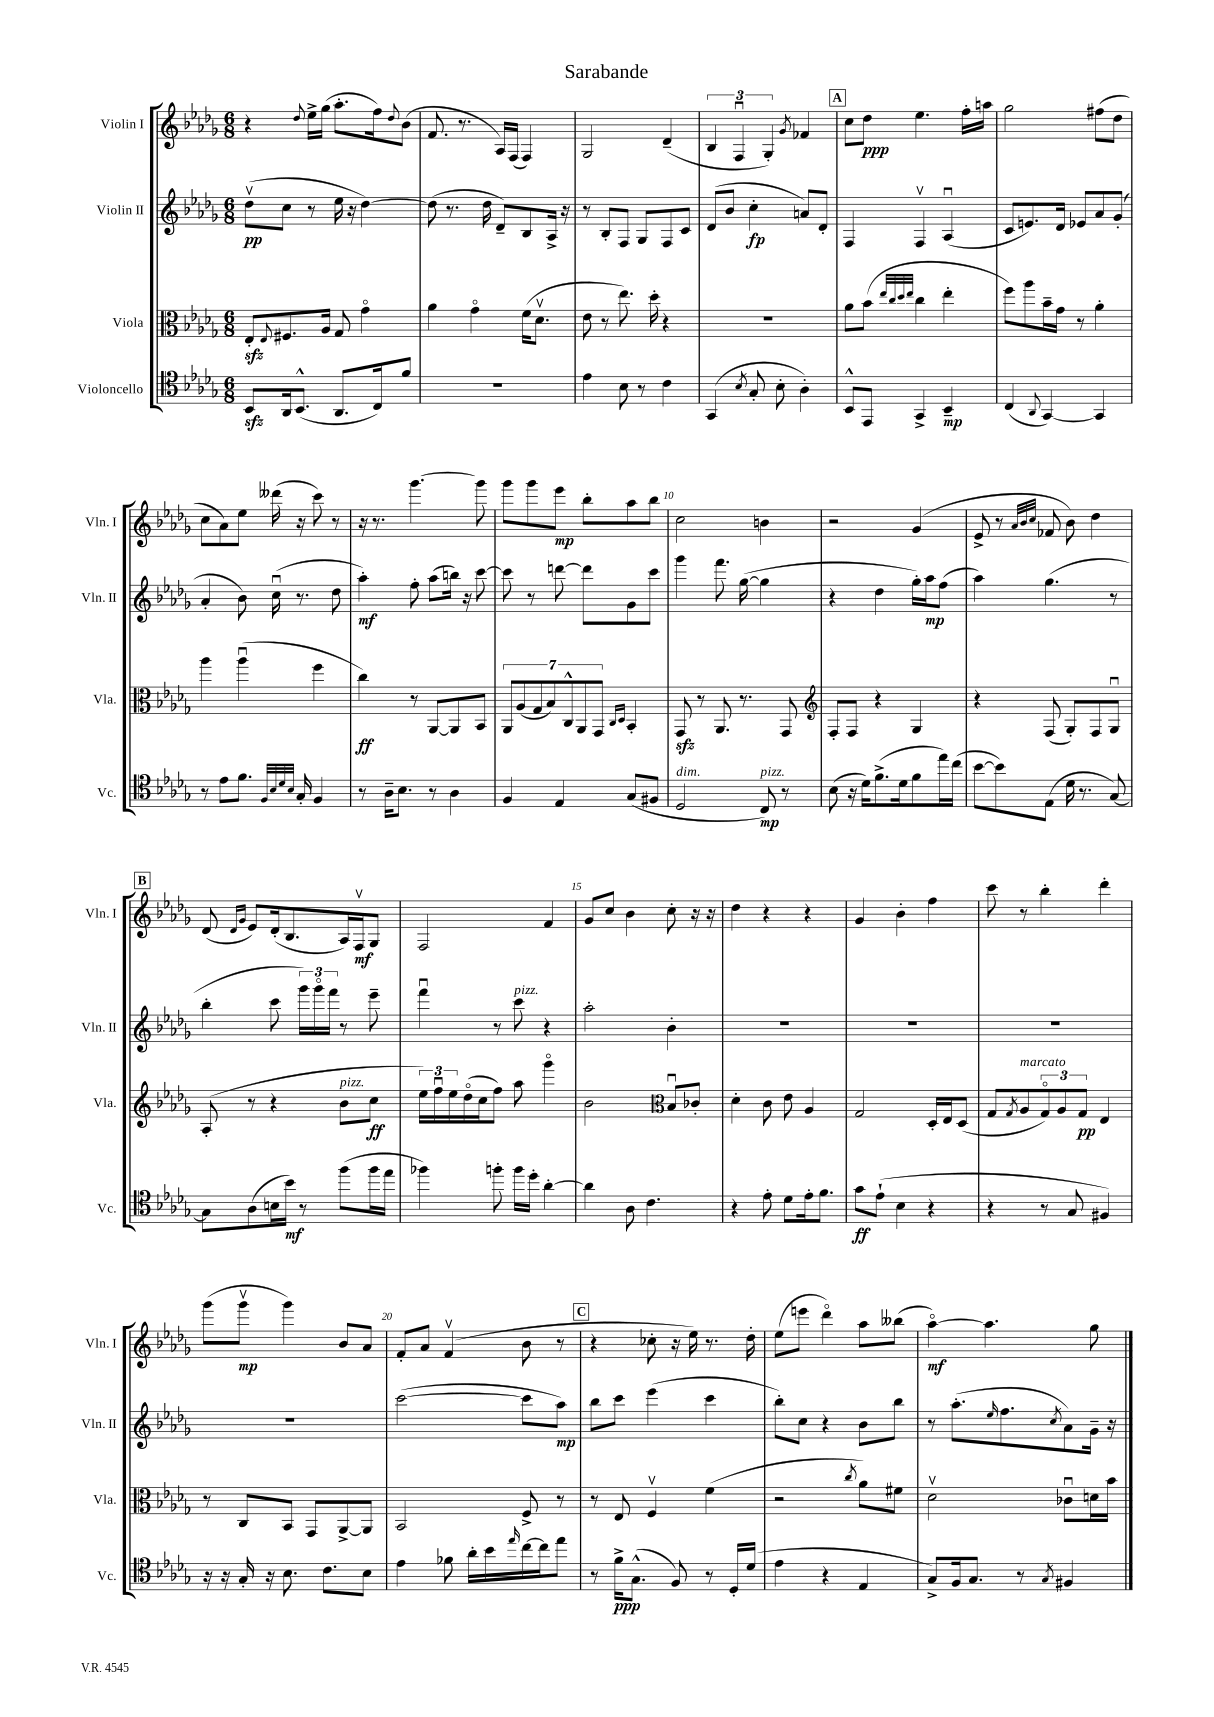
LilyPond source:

\header { title = "Sarabande" }
<<
\new StaffGroup <<
\new Staff = "s0" \with { instrumentName = "Violin I" shortInstrumentName = "Vln. I" } {
    \clef treble \key des \major \numericTimeSignature \time 6/8
    r4 \appoggiatura { des''8 } ees''16-> ges''16( aes''8.-. f''16) \appoggiatura { des''8 } bes'8( |
    f'8. r8. aes16) f16( f4) |
    ges2 des'4--( |
    \tuplet 3/2 { bes4 f4\downbow ges4-.) } \acciaccatura { ges'8 } fes'4 |
    \mark \markup { \box "A" } c''8 des''8\ppp ees''4. f''16-. a''16 |
    ges''2 fis''8( des''8 |
    c''8 aes'8) ees''8 deses'''16( r16 c'''8) r8 |
    r16 r8. ges'''4.~ ges'''8 |
    ges'''8 ges'''8 ees'''8\mp bes''8-. aes''8 bes''8 |
    c''2 b'4 |
    r2 ges'4( |
    ees'8-> r8 \grace { aes'32 bes'32 c''32 } fes'8 bes'8) des''4 |
    \mark \markup { \box "B" } des'8( \grace { des'16 ges'16 } ees'8) des'16-.( bes8. aes16) f16\upbow\mf ges8 |
    f2 f'4 |
    ges'8 c''8 bes'4 c''8-. r16 r16 |
    des''4 r4 r4 |
    ges'4 bes'4-. f''4 |
    c'''8 r8 bes''4-. des'''4-. |
    ges'''8( ges'''8\upbow\mp ges'''4) bes'8 aes'8 |
    f'8-. aes'8 f'4\upbow( bes'8 r8 |
    \mark \markup { \box "C" } r4 ces''8-. r16 ees''16) r8. des''16-. |
    ees''8( e'''8 des'''4\flageolet) aes''8 beses''8( |
    aes''4~\flageolet\mf) aes''4. ges''8 \bar "|." |
}
\new Staff = "s1" \with { instrumentName = "Violin II" shortInstrumentName = "Vln. II" } {
    \clef treble \key des \major \numericTimeSignature \time 6/8
    des''8\upbow\pp( c''8 r8 ees''16 r16 des''4~) |
    des''8( r8. des''16 des'8--) bes8 aes16-> r16 |
    r8 bes8-. f8 ges8 f8 c'8 |
    des'8( bes'8 c''4-.\fp a'8) des'8-. |
    \mark \markup { \box "A" } f4 f4\upbow aes4\downbow( |
    c'8 e'8.) des'16 ees'8 aes'8 ges'8-.( |
    aes'4-. bes'8) c''16\downbow( r8. des''8 |
    aes''4-.\mf) f''8-. aes''8( b''16) r16 c'''8~ |
    c'''8 r8 d'''8~ d'''8 ges'8 c'''8 |
    ges'''4 f'''8. ges''16~( ges''4 |
    r4 des''4 ges''16-.) aes''16\mp f''8( |
    aes''4) ges''4.( r8 |
    \mark \markup { \box "B" } bes''4-. c'''8 \tuplet 3/2 { ges'''16) ges'''16\flageolet f'''16 } r8 ees'''8-- |
    f'''4\downbow r8 c'''8^\markup { \italic "pizz." } r4 |
    aes''2-. bes'4-. |
    R2. |
    R2. |
    R2. |
    R2. |
    c'''2~( c'''8 aes''8\mp) |
    \mark \markup { \box "C" } bes''8 c'''8 ees'''4( c'''4 |
    bes''8-.) c''8 r4 bes'8 bes''8 |
    r8 aes''8.-.( \grace { ees''16 } f''8. \acciaccatura { c''8 } aes'8) ges'16-- r16 \bar "|." |
}
\new Staff = "s2" \with { instrumentName = "Viola" shortInstrumentName = "Vla." } {
    \clef alto \key des \major \numericTimeSignature \time 6/8
    ees8-.\sfz \appoggiatura { ees8 } fis8. aes16 ges8 ges'4\flageolet |
    aes'4 ges'4\flageolet f'16( des'8.\upbow |
    ees'8 r8 ees''8.) des''16-. r4 |
    R2. |
    \mark \markup { \box "A" } aes'8 bes'8( \grace { ees''32 c''32 des''32 ees''32 } c''4 ees''4-. |
    f''8) aes''8 bes'16-- ges'16 r8 aes'4-. |
    aes''4 aes''4\downbow( f''4 |
    c''4\ff) r8 aes,8~ aes,8 bes,8 |
    \tuplet 7/4 { aes,8 aes8( ges8 bes8) c8-^ aes,8 ges,8 } \grace { c16 des16 } bes,4-. |
    ges,8\sfz r8 aes,8. r8. ges,8 |
    \clef treble f8-. f8 r4 ges4 |
    r4 f8( ges8-.) f8 ges8\downbow |
    \mark \markup { \box "B" } aes8-.( r8 r4 bes'8^\markup { \italic "pizz." } c''8\ff |
    \tuplet 3/2 { ees''16) f''16\downbow ees''16 } des''16\flageolet( c''16 f''8) aes''8 ges'''4\flageolet |
    bes'2 \clef alto bes8\downbow ces'8-. |
    des'4-. c'8 ees'8 aes4 |
    ges2 des16-. ees16 des8( |
    ges8 \acciaccatura { ges8 } aes8^\markup { \italic "marcato" } \tuplet 3/2 { ges8\flageolet) aes8 ges8\pp } ees4 |
    r8 c8 bes,8 ges,8 aes,8~-> aes,8 |
    bes,2 f8-> r8 |
    \mark \markup { \box "C" } r8 ees8 f4\upbow f'4( |
    r2 \acciaccatura { c''8 } aes'8) fis'8 |
    des'2\upbow ces'8\downbow d'16 bes'16 \bar "|." |
}
\new Staff = "s3" \with { instrumentName = "Violoncello" shortInstrumentName = "Vc." } {
    \clef tenor \key des \major \numericTimeSignature \time 6/8
    bes,8\sfz aes,16 bes,8.-^( aes,8. c16) f'8 |
    R2. |
    ees'4 bes8 r8 c'4 |
    ges,4( \acciaccatura { bes8 } ges8-. bes8-. aes4-.) |
    \mark \markup { \box "A" } bes,8-^ ees,8 ges,4-> bes,4--\mp |
    c4( \appoggiatura { aes,8 } ges,4~) ges,4 |
    r8 ees'8 f'8. \grace { f32 bes32 des'32 bes32 } ges16-. f4 |
    r8 aes16-- bes8. r8 aes4 |
    f4 ees4 ges8( fis8 |
    des2^\markup { \italic "dim." } c8\mp^\markup { \italic "pizz." }) r8 |
    bes8( r16 des'16) f'8.->( des'16 f'8 ees''16) c''16( |
    bes'8~ bes'8) ees8( des'16 r8. ges8~) |
    \mark \markup { \box "B" } ges8 aes8( b16 bes'16\mf) r8 f''8( f''16 ees''16 |
    fes''4) f''8-. f''16 des''16-. aes'4~-. |
    aes'4 aes8 c'4. |
    r4 ees'8-. des'8 ees'16-. f'8. |
    ges'8\ff ees'8-!( bes4 r4 |
    r4 r8 ges8 fis4) |
    r16 r16 ges16-. r16 bes8. c'8. bes8 |
    ees'4 fes'8 aes'16-. bes'16 \grace { ees''16 } c''16~ c''16 ees''8 |
    \mark \markup { \box "C" } r8 f'16->\ppp ges8.-^( f8) r8 des16-. des'16( |
    ees'4 r4 ees4 |
    ges8->) f16 ges8. r8 \acciaccatura { ges8 } fis4 \bar "|." |
}
>>
>>
\layout { \context { \Score \override BarNumber.break-visibility = ##(#f #t #t) barNumberVisibility = #(every-nth-bar-number-visible 5) } }
